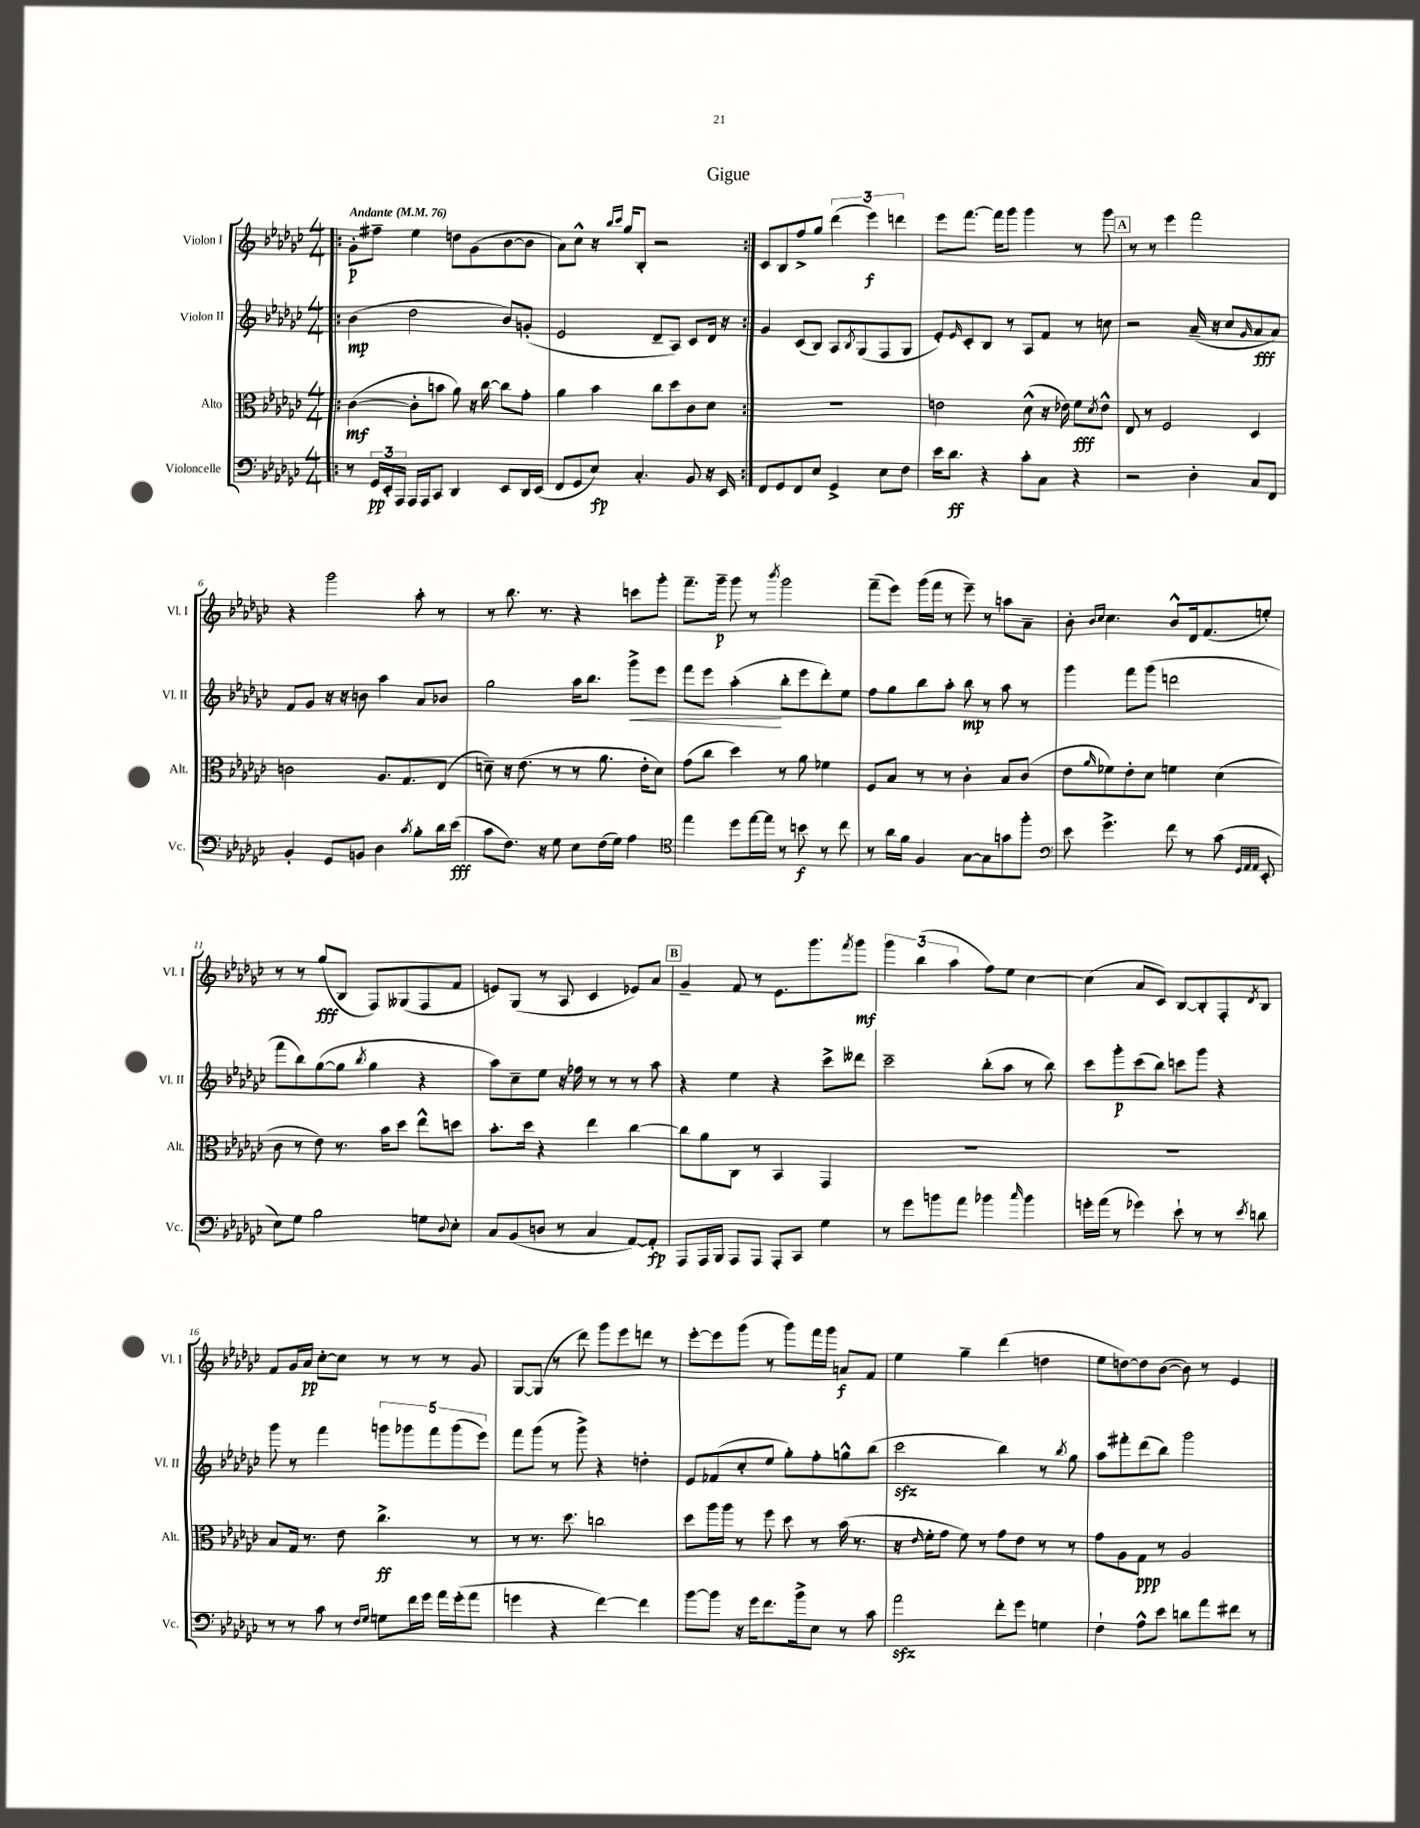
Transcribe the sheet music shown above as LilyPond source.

\header { title = "Gigue" }
<<
\new StaffGroup <<
\new Staff = "s0" \with { instrumentName = "Violon I" shortInstrumentName = "Vl. I" } {
    \clef treble \key ges \major \numericTimeSignature \time 4/4 \tempo "Andante" 4 = 76
    \repeat volta 2 { \bar ".|:" ges'8-.\p fis''8-- ees''4 d''8 ges'8( bes'8~ bes'8 |
    aes'8) ces''8-^ r16 \grace { bes''16 ces'''16 } ges''16 bes8-. r2 | }
    ces'8 bes8 f''8-> ges''8 \tuplet 3/2 { des'''4( ees'''4\f) d'''4 } |
    ees'''8 f'''8.~ f'''16 ges'''8 ges'''4 r8 ges'''8 |
    \mark \markup { \box "A" } r8 r8 ees'''4 f'''2 |
    r4 ges'''2 aes''8-. r8 |
    r8 bes''8. r8. r4 c'''8 ges'''8-. |
    f'''8.-- ges'''16--\p ges'''8 r8 \acciaccatura { bes'''8 } ges'''2 |
    f'''8--( ees'''8) ges'''16( f'''16 r8 ees'''8--) r8 a''8 aes'8-- |
    bes'8-. \grace { bes'16 ces''16 } ces''4. bes'8-^ des'16 f'8.( e''8-.) |
    r8 r8 ges''8\fff( bes8 f8) geses8( f8 f'8 |
    e'8) ges8( r8 aes8 ces'4 ees'8) aes'8 |
    \mark \markup { \box "B" } ges'4-- f'8 r8 ees'8. ges'''8. \acciaccatura { f'''8 } ges'''8\mf |
    \tuplet 3/2 { ges'''4 bes''4( aes''4 } f''8) ees''8 ces''4~ |
    ces''4( aes'8 ces'8) bes8~ bes8-. f8-. \acciaccatura { des'8 } bes8 |
    f'8 ges'16 aes'16\pp ces''8~-. ces''8 r8 r8 r8 ges'8 |
    ges8~ ges8( r8 des'''8) ges'''8 ees'''8 d'''8 r8 |
    ees'''8~-. ees'''8 ges'''8( r8 ges'''8) f'''16 ges'''16 a'8\f f'8 |
    ees''4 ges''4-- des'''4( d''4 |
    ees''8 d''8~) d''8 bes'8~( bes'8) r8 ees'4 \bar "|." |
}
\new Staff = "s1" \with { instrumentName = "Violon II" shortInstrumentName = "Vl. II" } {
    \clef treble \key ges \major \numericTimeSignature \time 4/4
    \repeat volta 2 { \bar ".|:" bes'4\mp( des''2 bes'8) g'8-.( |
    ees'2 des'8-- aes8) ces'8 des'16 r16 | }
    ges'4 ces'8( bes8) aes8 \acciaccatura { bes8 } ges8( f8 ges8 |
    ees'8-.) \grace { ees'16 } ces'8-. bes8 r8 aes8 f'8 r8 c''8 |
    \mark \markup { \box "A" } r2 aes'16--( r16 ces''8 \grace { ges'16 } aes'8\fff aes'8) |
    f'8 ges'8 r16 r16 b'8 aes''4 aes'8 bes'8 |
    ges''2 aes''16 bes''8. ges'''8->\< ees'''8 |
    f'''8 ees'''8 aes''4-.\!( bes''8-. ees'''8 des'''8-.) ees''8 |
    f''8 ges''8 bes''8 aes''8-. bes''8\mp r8 aes''8 r8 |
    ges'''4 f'''8 ges'''8( d'''2 |
    f'''8 bes''8) ges''8~( ges''8 \acciaccatura { bes''8 } ges''4 r4 |
    aes''8) ces''8-- ees''8 r16 fes''16 r8 r8 r8 aes''8 |
    \mark \markup { \box "B" } r4 ees''4 r4 ces'''8-> deses'''8 |
    ces'''2-- bes''8-.( aes''8 r8 bes''8) |
    ces'''8 ges'''8-.\p ces'''8( bes''8) c'''8 ges'''8 r4 |
    ges'''8 r8 f'''4 \tuplet 5/4 { g'''8 ges'''8 f'''8 ges'''8( ees'''8) } |
    f'''8 ges'''8( r8 ges'''8->) r4 d''4-. |
    ees'8 fes'8( ces''8-. ees''8 ges''8-.) f''8-. g''8-^ bes''8( |
    ces'''2\sfz bes''4) r8 \acciaccatura { bes''8 } ges''8 |
    aes''8 fis'''8-. des'''8( bes''8) ges'''2 \bar "|." |
}
\new Staff = "s2" \with { instrumentName = "Alto" shortInstrumentName = "Alt." } {
    \clef alto \key ges \major \numericTimeSignature \time 4/4
    \repeat volta 2 { \bar ".|:" ces'4~\mf( ces'8-. b'8 aes'8) r16 ces''16~ ces''8 ges'8-. |
    aes'4 bes'4 ces''8 des''8 ces'8 des'8 | }
    R1 |
    e'2 des'8-^( r16 ees'16) f'8\fff \acciaccatura { des'8 } ees'8-^ |
    \mark \markup { \box "A" } ees8 r8 f2 des4 |
    c'2 aes8. ges8. ees8( |
    d'8--) r16 ees'8.( r8 r8 aes'8. ees'16-. d'8) |
    ges'8( ces''8 des''4) r8 aes'8 fes'4 |
    f8 bes8 r8 r8 ces'4-. bes8 ces'8( |
    ees'8 \grace { aes'16 } fes'8) ees'8-. des'8 f'4 des'4( |
    ces'8 r8 ees'8) r8. bes'16 des''8 ees''8-^ d''8 |
    bes'8.-. des''16 r4 ees''4 ces''4~ |
    \mark \markup { \box "B" } ces''8 aes'8 ces8 r8 bes,4 ges,4 |
    R1 |
    R1 |
    bes8 ges16 r8. ees'8 ces''4.->\ff r8 |
    r8 r8. des''8. c''2 |
    des''8 aes''16 aes''16 r8 f''8 des''8 r8 bes'16( r8. |
    r16 \grace { ees'16 } f'16-. ges'8 f'8) r8 ges'8 ees'8 r8 r8 |
    ges'8 aes8 ges8\ppp r8 aes2 \bar "|." |
}
\new Staff = "s3" \with { instrumentName = "Violoncelle" shortInstrumentName = "Vc." } {
    \clef bass \key ges \major \numericTimeSignature \time 4/4
    \repeat volta 2 { \bar ".|:" r8 \tuplet 3/2 { ges,16\pp ees,16-. aes,,16 } aes,,16 aes,,16 ces,8 des,4 ees,8 des,16 ees,16( |
    f,8 ges,8 ees8\fp) ces4.-. bes,8 r16 ees,16 | }
    f,8 ges,8 f,8 ees8 ges,4-> ees8 f8 |
    ees'16 des'8.\ff r4 ces'8-. ces8 r4 |
    \mark \markup { \box "A" } r2 des4-. ces8 f,8 |
    bes,4-. ges,8 b,8 des4 \acciaccatura { ces'8 } bes8-. des'16 ees'16\fff( |
    ces'8 f8.) r16 ges8 ees8 f16( ges16) aes4 |
    \clef tenor ees''4 des''8 ees''16~ ees''16 r8 b'8\f r8 ces''8 |
    r8 aes'16 f'16 f4 ges8~ ges8 g'8 f''8-. |
    \clef bass ees'8 ges'4.-> f'8 r8 ces'8( \grace { ges,32 aes,32 aes,32 } ees,8-. |
    ees8) ges8 bes2 g8 \appoggiatura { des8 } ees8-. |
    ces8 bes,8( d8 r8 ces4 aes,8~) aes,8-.\fp |
    \mark \markup { \box "B" } aes,,8 aes,,16 bes,,16 aes,,8 aes,,8 aes,,8-. ces,8 ges4 |
    r8 ges'8 b'8 aes'8 bes'4 \grace { ces''16 } bes'4 |
    g'16-. aes'16( r8 ges'4) ees'8-! r8 r8 \acciaccatura { ees'8 } d'8 |
    r8 r8 ces'8 r8 \grace { f16 ges16 } g8 f'16 ges'16 aes'16 ges'16-.( aes'8 |
    g'4 r4 f'4~) f'4 |
    bes'8~ bes'8 r16 ges'16 f'8. bes'16-> ees8 r8 ces'8 |
    aes'2\sfz f'8-. ges'8 g4 |
    f4-! aes8-^ ees'8 d'8 aes'8 fis'8 r8 \bar "|." |
}
>>
>>
